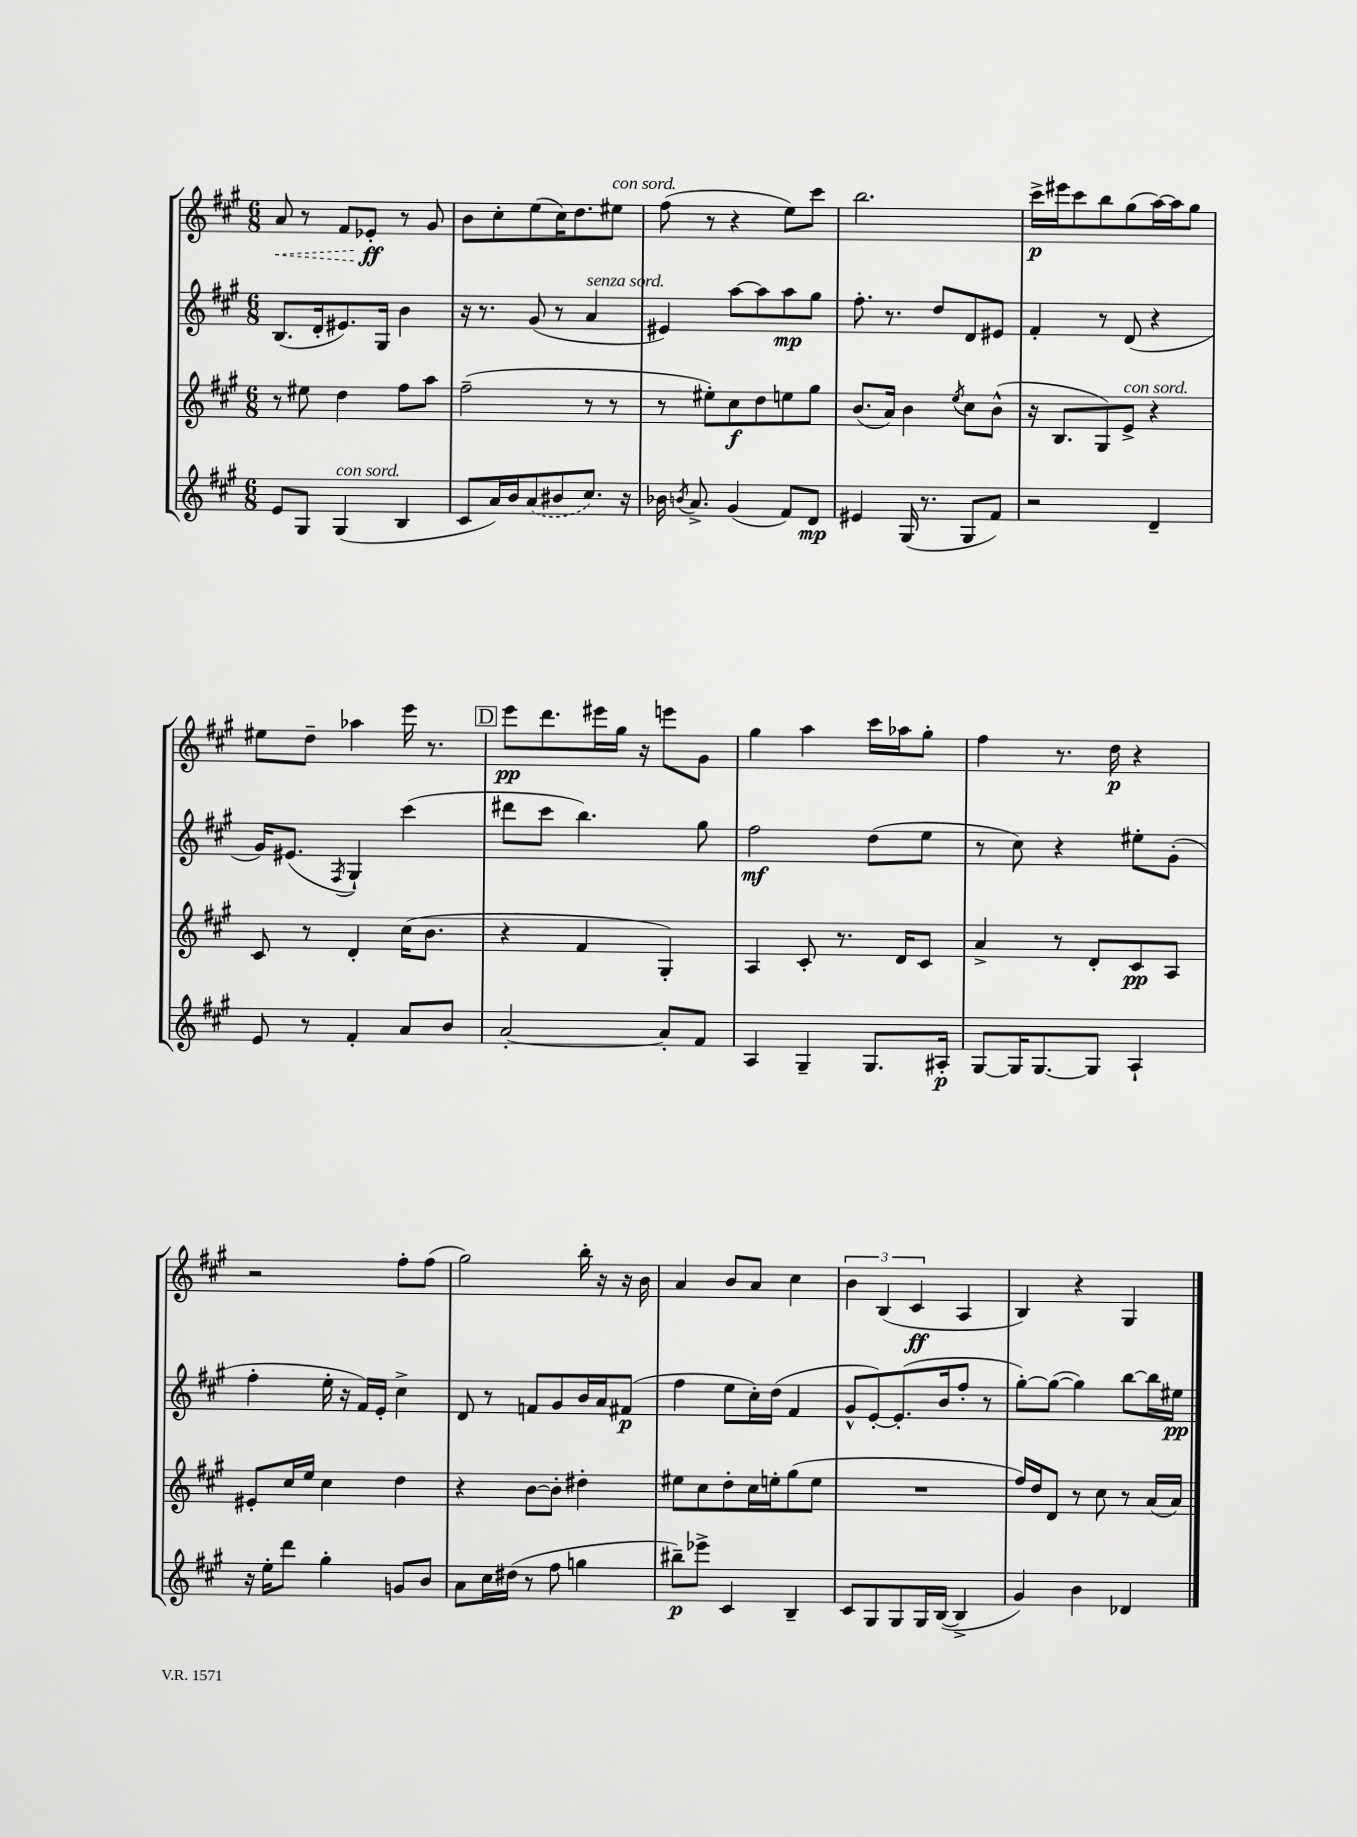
<<
\new StaffGroup <<
\new Staff = "s0" {
    \clef treble \key a \major \numericTimeSignature \time 6/8
    \autoBeamOff \once \override Hairpin.style = #'dashed-line a'8\< r8 fis'8[ ees'8]-.\ff\! r8 gis'8 |
    b'8[ cis''8-. e''8( cis''16) d''8. eis''8]^\markup { \italic "con sord." } |
    fis''8( r8 r4 e''8[) cis'''8] |
    b''2. |
    cis'''16[->\p eis'''16 cis'''8 b''8 gis''8( a''16~) a''16 gis''8] |
    eis''8[ d''8]-- aes''4 e'''16 r8. |
    \mark \markup { \box "D" } e'''8[\pp d'''8. eis'''16 gis''16] r16 e'''8[ gis'8] |
    gis''4 a''4 cis'''16[ aes''16 gis''8]-. |
    fis''4 r8. d''16\p r4 |
    r2 fis''8[-. fis''8]( |
    gis''2) b''16-. r16 r16 b'16 |
    a'4 b'8[ a'8] cis''4 |
    \tuplet 3/2 { b'4 b4( cis'4\ff } a4 |
    b4) r4 gis4 \bar "|." |
}
\new Staff = "s1" {
    \clef treble \key a \major \numericTimeSignature \time 6/8
    \autoBeamOff b8.[( d'16-. eis'8.) gis16] b'4 |
    r16 r8. gis'8( r8 a'4^\markup { \italic "senza sord." } |
    eis'4) a''8[~ a''8 a''8\mp gis''8] |
    fis''8.-. r8. d''8[ d'8 eis'8] |
    fis'4-. r8 d'8( r4 |
    gis'16[) eis'8.]( \acciaccatura { fis8 } gis4-!) cis'''4( |
    \mark \markup { \box "D" } dis'''8[ cis'''8] b''4.) gis''8 |
    fis''2\mf d''8[( e''8] |
    r8 cis''8) r4 eis''8[-. gis'8]-.( |
    fis''4-. e''16-. r16 fis'16[) e'16]-. cis''4-> |
    d'8 r8 f'8[ gis'8 b'16 a'16 fis'8]\p( |
    fis''4 e''8[ cis''16-.) d''16]( fis'4 |
    gis'8[-^ e'8~-.) e'8.-.( b'16 fis''8]-. r8 |
    gis''8[~-.) gis''8]~( gis''4) b''8[~ b''16 eis''16]\pp \bar "|." |
}
\new Staff = "s2" {
    \clef treble \key a \major \numericTimeSignature \time 6/8
    \autoBeamOff r8 eis''8 d''4 fis''8[ a''8] |
    fis''2--( r8 r8 |
    r8 eis''8[-.) cis''8\f d''8 e''8 gis''8] |
    b'8.[( a'16]) b'4 \acciaccatura { e''8 } cis''8[ b'8]-^( |
    r16 b8.[ gis8) e'8]->^\markup { \italic "con sord." } r4 |
    cis'8 r8 d'4-. cis''16[( b'8.] |
    \mark \markup { \box "D" } r4 fis'4 gis4-.) |
    a4 cis'8-. r8. d'16[ cis'8] |
    a'4-> r8 d'8[-. cis'8\pp a8] |
    eis'8[-. cis''16 e''16] cis''4 d''4 |
    r4 b'8[~ b'8]-. dis''4-. |
    eis''8[ cis''8 d''8-. cis''16 e''16-. gis''8( e''8] |
    R2. |
    fis''16[) d''16 d'8] r8 cis''8 r8 a'16[( a'16]) \bar "|." |
}
\new Staff = "s3" {
    \clef treble \key a \major \numericTimeSignature \time 6/8
    \autoBeamOff e'8[ gis8] gis4^\markup { \italic "con sord." }( b4 |
    cis'8[ a'16) b'16 \once \slurDashed a'8( bis'8 cis''8.]) r16 |
    bes'16 \acciaccatura { b'8 } a'8.-> gis'4( fis'8[) d'8]\mp |
    eis'4 gis16( r8. gis8[ fis'8]) |
    r2 d'4-- |
    e'8 r8 fis'4-. a'8[ b'8] |
    \mark \markup { \box "D" } a'2~-. a'8[-. fis'8] |
    a4 gis4-- gis8.[ ais16]-.\p |
    gis8[~ gis16 gis8.~ gis8] a4-! |
    r16 e''16[-. d'''8] gis''4-. g'8[ b'8] |
    a'8[ cis''16 dis''16]( r8 fis''8 g''4 |
    bis''8[--\p) ees'''8]-> cis'4 b4-- |
    cis'8[ gis8 gis8 gis16 b16]~( b4-> |
    gis'4) b'4 des'4 \bar "|." |
}
>>
>>
\layout { \context { \Score \remove "Bar_number_engraver" } }
